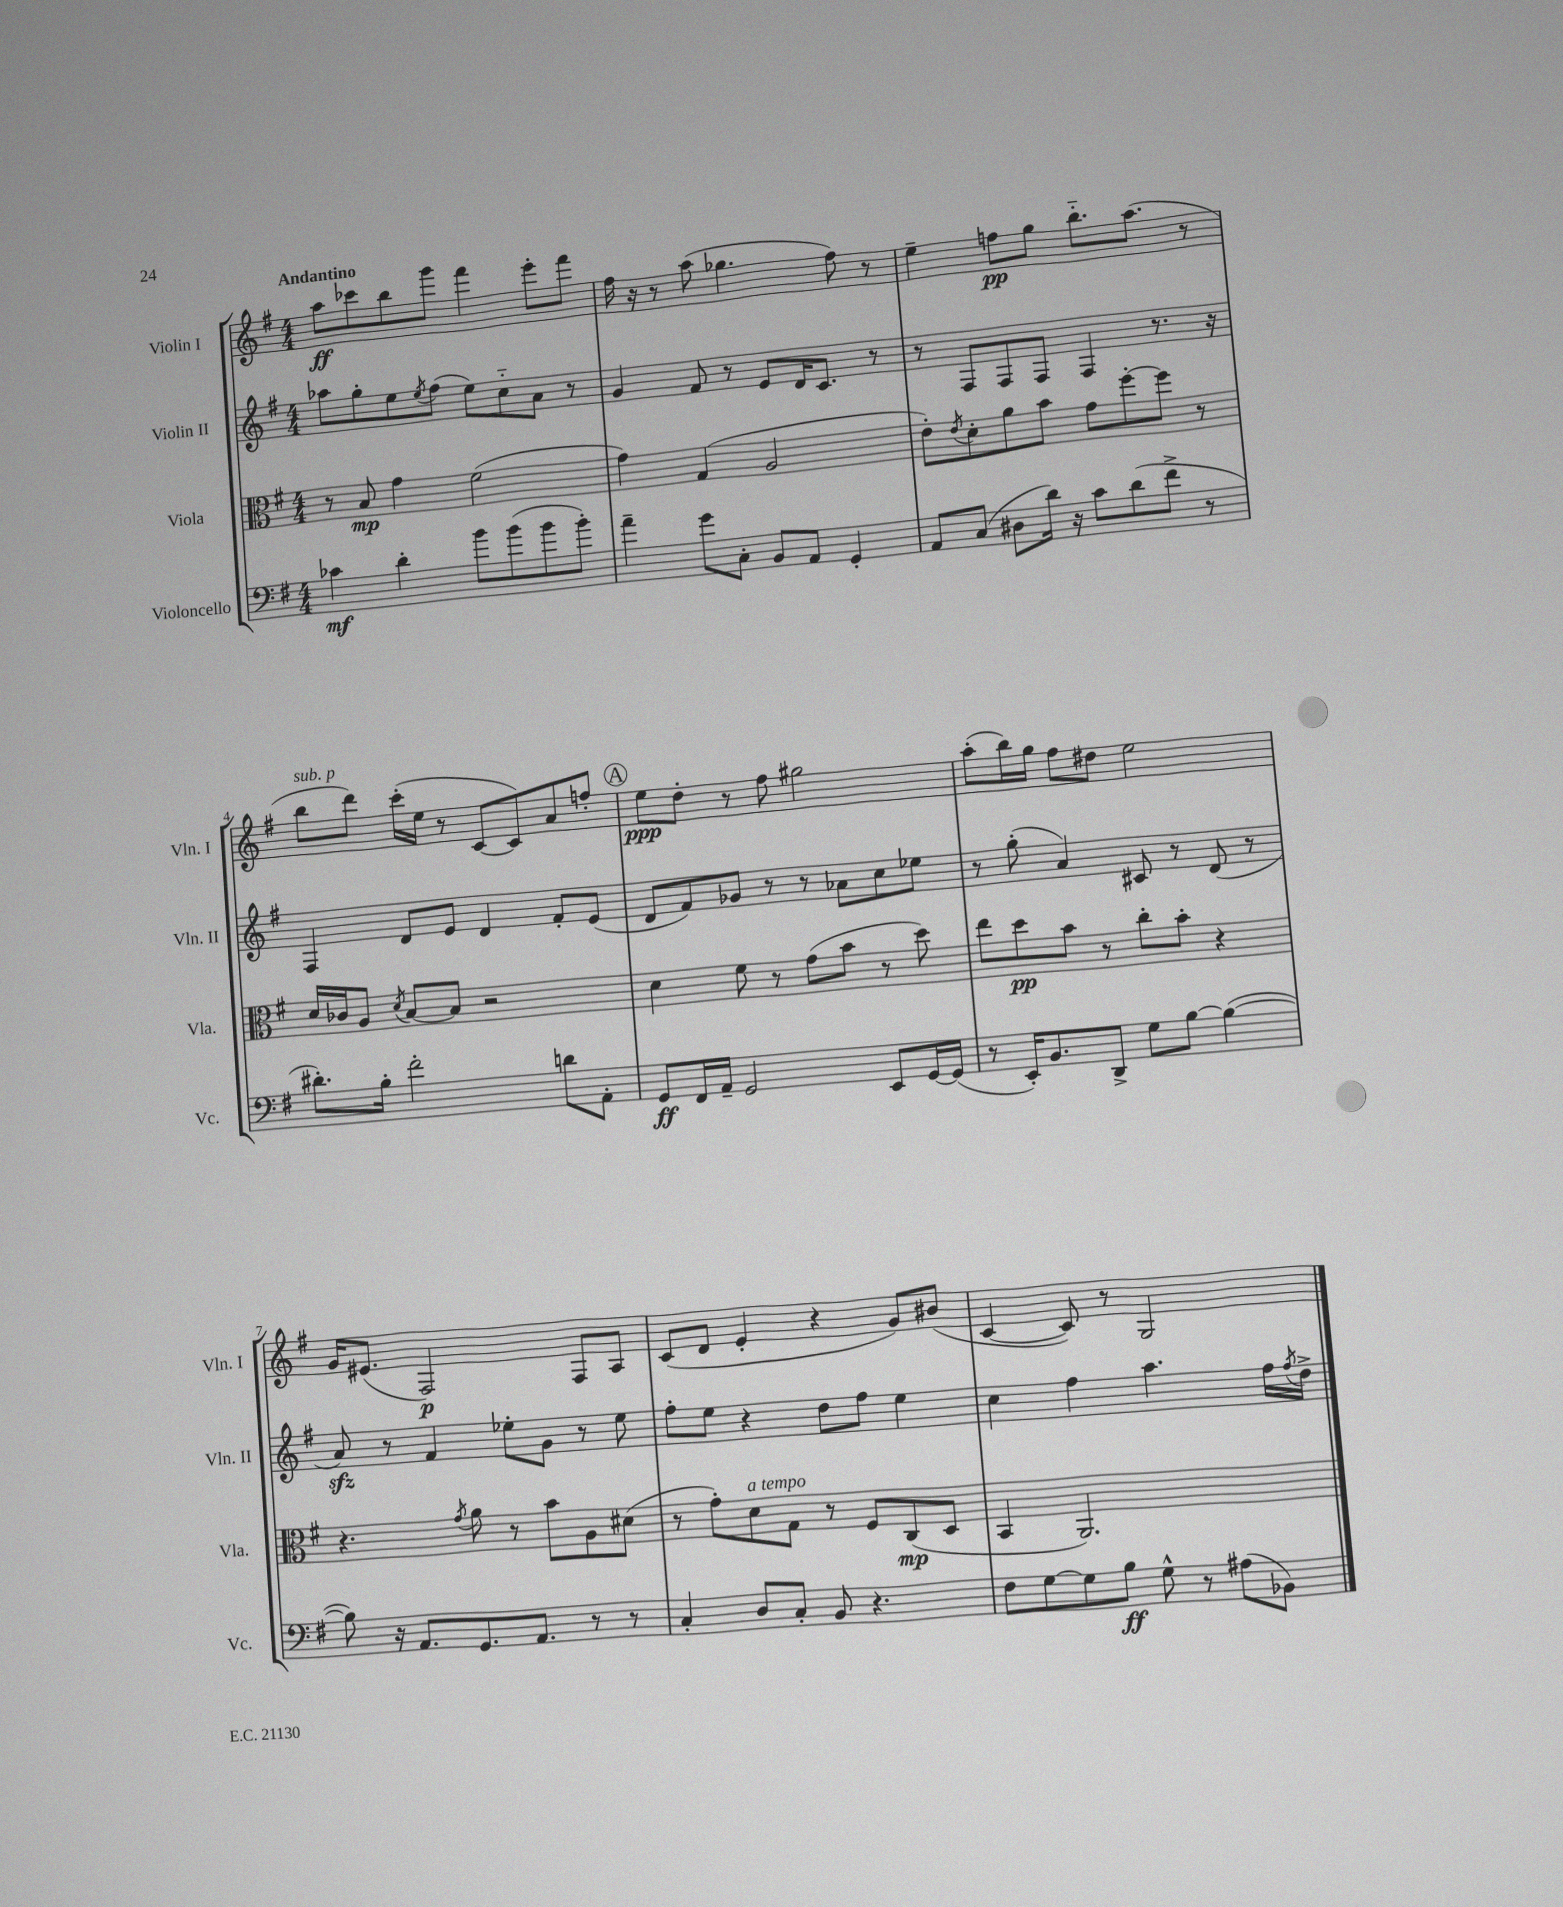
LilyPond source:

<<
\new StaffGroup <<
\new Staff = "s0" \with { instrumentName = "Violin I" shortInstrumentName = "Vln. I" } {
    \clef treble \key g \major \numericTimeSignature \time 4/4 \tempo "Andantino"
    a''8\ff ces'''8 b''8 g'''8 fis'''4 e'''8-. fis'''8 |
    fis''16 r16 r8 a''8( ges''4. fis''8) r8 |
    e''4-- f''8\pp g''8 b''8.-_ a''8.( r8 |
    b''8^\markup { \italic "sub. p" } d'''8) c'''16-.( e''16 r8 c'8~ c'8) a'8 f''8-. |
    \mark \markup { \circle "A" } e''8\ppp d''8-. r8 fis''8 gis''2 |
    a''8-.( b''16) g''16 fis''8 dis''8 e''2 |
    g'16 eis'8.( fis2\p) fis8 a8 |
    c'8( d'8 e'4-. r4 g'8) bis'8( |
    c'4~ c'8) r8 g2 \bar "|." |
}
\new Staff = "s1" \with { instrumentName = "Violin II" shortInstrumentName = "Vln. II" } {
    \clef treble \key g \major \numericTimeSignature \time 4/4
    aes''8 g''8-. e''8 \acciaccatura { e''8 } fis''8( e''8) c''8-_ a'8 r8 |
    g'4 fis'8 r8 e'8 d'16 c'8. r8 |
    r8 fis8 fis8 fis8 fis4 r8. r16 |
    fis4 d'8 e'8 d'4 fis'8-. e'8( |
    \mark \markup { \circle "A" } d'8 fis'8) ges'8 r8 r8 aes'8 c''8 ees''8 |
    r8 g''8-.( a'4) cis'8 r8 d'8( r8 |
    a'8\sfz) r8 fis'4 ees''8-. g'8 r8 ees''8 |
    fis''8-. e''8 r4 d''8 fis''8 e''4 |
    c''4 fis''4 a''4. fis''16 \acciaccatura { fis''8 } d''16-> \bar "|." |
}
\new Staff = "s2" \with { instrumentName = "Viola" shortInstrumentName = "Vla." } {
    \clef alto \key g \major \numericTimeSignature \time 4/4
    r8 b8\mp g'4 fis'2( |
    g'4) g4( a2 |
    e'8-.) \acciaccatura { e'8 } d'8-. a'8 b'8 g'8 fis''8~-. fis''8 r8 |
    d'16 ces'16 a8 \acciaccatura { d'8 } b8~ b8 r2 |
    \mark \markup { \circle "A" } d'4 fis'8 r8 g'8( b'8 r8 d''8) |
    e''8 d''8\pp b'8 r8 c''8-. b'8-. r4 |
    r4. \acciaccatura { g'8 } a'8 r8 b'8 a8 dis'8( |
    r8 g'8-.) d'8^\markup { \italic "a tempo" } g8 r8 fis8 c8\mp( d8 |
    b,4 a,2.) \bar "|." |
}
\new Staff = "s3" \with { instrumentName = "Violoncello" shortInstrumentName = "Vc." } {
    \clef bass \key g \major \numericTimeSignature \time 4/4
    ces'4\mf d'4-. b'8 b'8( b'8 b'8-.) |
    a'4-- g'8 c8-. b,8 a,8 g,4-. |
    a,8 c8( dis8 d'16) r16 c'8 d'8( fis'8-> r8 |
    dis'8.-.) b16-. fis'2-. d'8 a,8-. |
    \mark \markup { \circle "A" } g,8\ff fis,16 a,16-- g,2 e,8 g,16~ g,16( |
    r8 e,16-.) b,8. d,8-> g8 b8~ b4~( |
    b8) r16 a,8. g,8. a,8. r8 r8 |
    c4-. d8 c8-. b,8 r4. |
    fis8 g8~ g8 b8\ff g8-^ r8 ais8( bes,8) \bar "|." |
}
>>
>>
